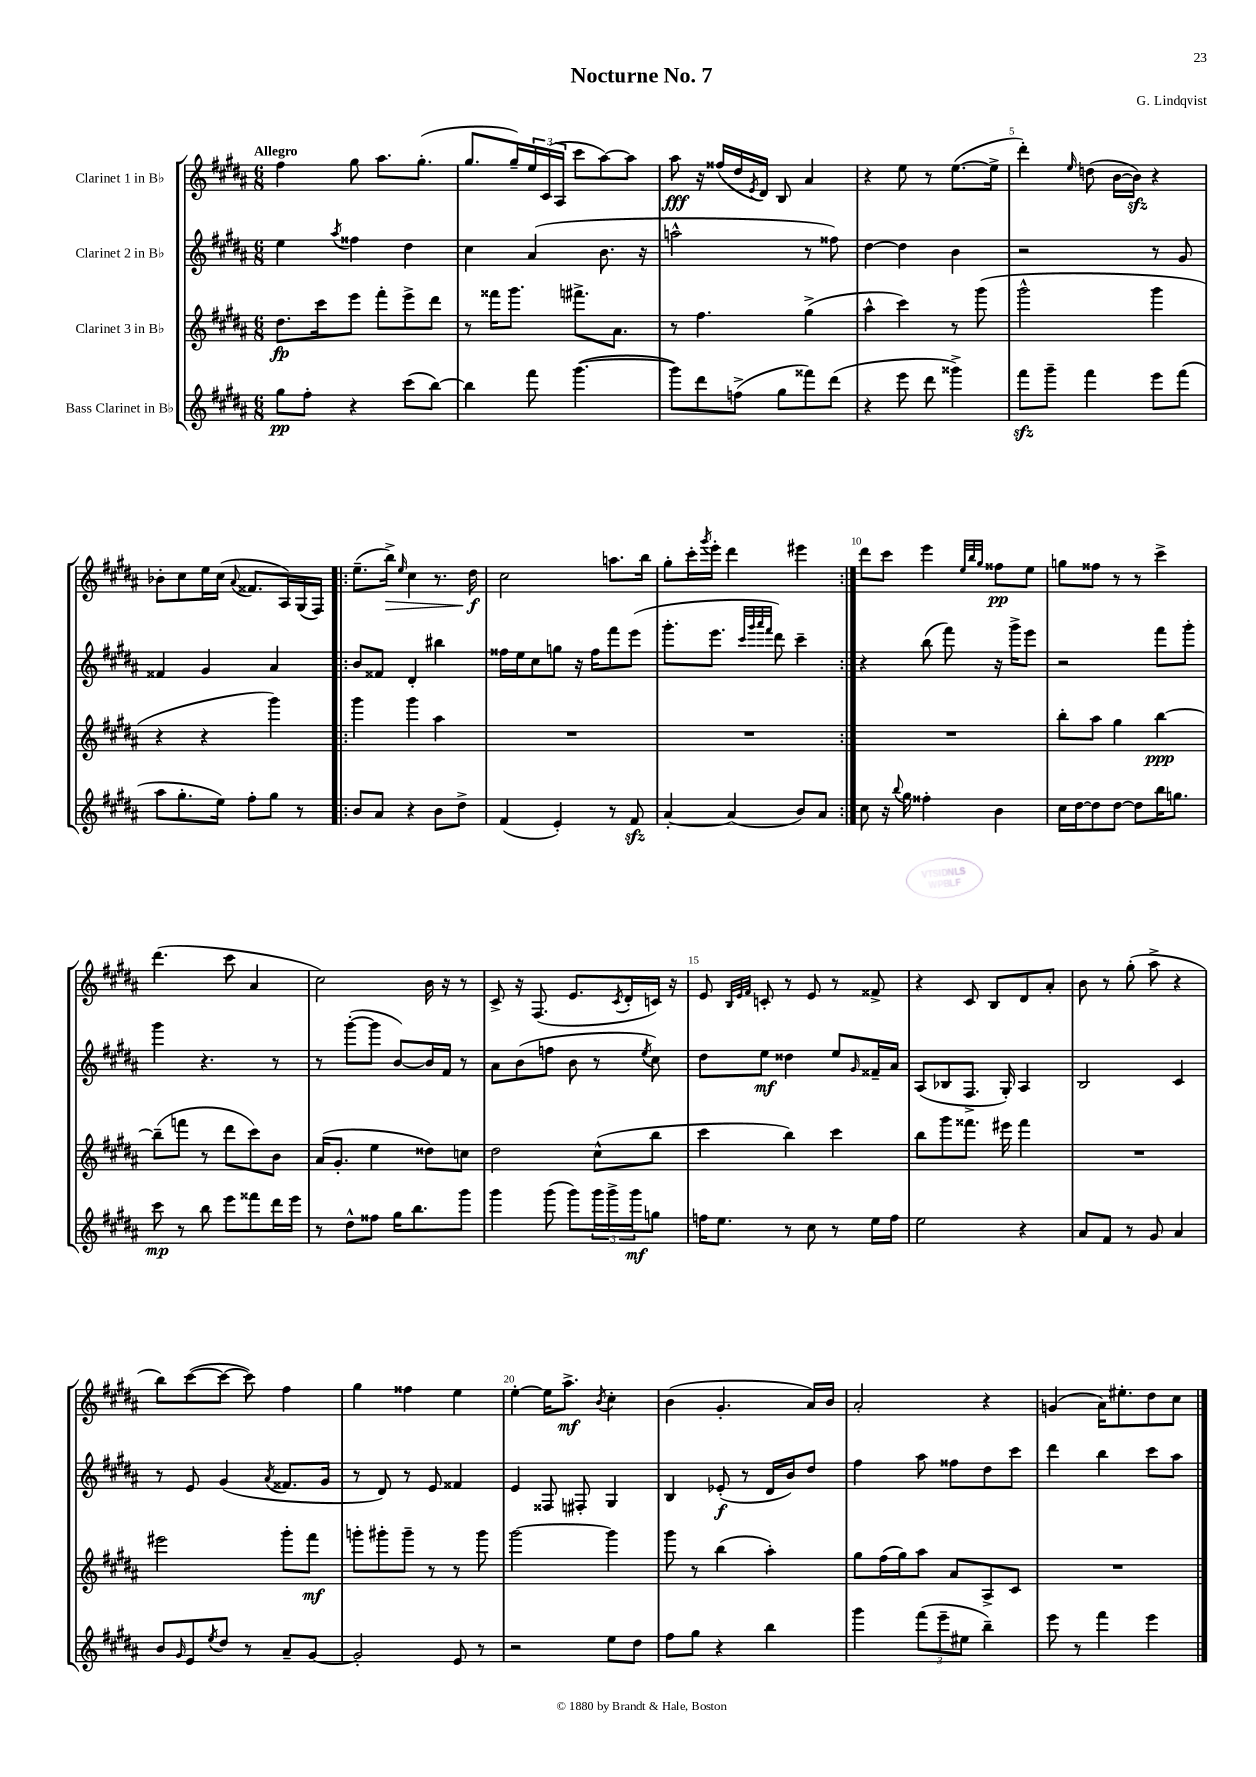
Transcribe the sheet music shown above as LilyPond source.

\header { title = "Nocturne No. 7" composer = "G. Lindqvist" }
<<
\new StaffGroup <<
\new Staff = "s0" \with { instrumentName = "Clarinet 1 in Bb" } {
    \clef treble \key b \major \numericTimeSignature \time 6/8 \tempo "Allegro"
    fis''4 gis''8 ais''8. gis''8.-.( |
    gis''8. gis''16--) \tuplet 3/2 { e''16 cis'16( ais16 } cis'''8 ais''8~) ais''8 |
    ais''8\fff r16 fisis''16( dis''16 \acciaccatura { e'8 } dis'16) b8 ais'4 |
    r4 e''8 r8 e''8.~( e''16-> |
    dis'''4-.) \grace { e''16 } d''8( b'16~ b'16\sfz) r4 |
    bes'8-. cis''8 e''16 cis''16( \appoggiatura { ais'8 } fisis'8. ais16) gis16( fis16) |
    \repeat volta 2 { e''8.--( b''16->\>) \grace { e''16 } cis''4 r8. dis''16\f\! |
    cis''2 a''8. b''16 |
    gis''8-. cis'''16-. \acciaccatura { gis'''8 } e'''16-. dis'''4 eis'''4 | }
    dis'''8 cis'''8 e'''4 \grace { e''32 b''32 gis''32 } fisis''8\pp e''8 |
    g''8 fisis''8 r8 r8 cis'''4-> |
    dis'''4.( cis'''8 ais'4 |
    cis''2) b'16 r16 r8 |
    cis'8-> r16 fis8.( e'8. \acciaccatura { cis'8 } dis'16-. c'16) r16 |
    e'8 \grace { b32 e'32 fis'32 } c'8-. r8 e'8 r8 fisis'8-> |
    r4 cis'8 b8 dis'8 ais'8-. |
    b'8 r8 gis''8-.( ais''8-> r4 |
    b''8) cis'''8~( cis'''8~ cis'''8) fis''4 |
    gis''4 fisis''4 e''4 |
    e''4~-. e''16 ais''8.->\mf \acciaccatura { b'8 } cis''4-. |
    b'4( gis'4.-. ais'16) b'16 |
    ais'2-. r4 |
    g'4( ais'16) eis''8.-. dis''8 cis''8 \bar "|." |
}
\new Staff = "s1" \with { instrumentName = "Clarinet 2 in Bb" } {
    \clef treble \key b \major \numericTimeSignature \time 6/8
    e''4 \acciaccatura { ais''8 } fisis''4 dis''4 |
    cis''4 ais'4( b'8. r16 |
    a''2-^ r8 fisis''8) |
    dis''4~ dis''4 b'4 |
    r2 r8 gis'8 |
    fisis'4 gis'4 ais'4 |
    \repeat volta 2 { b'8 fisis'8 dis'4-. bis''4 |
    fisis''16 e''16 cis''8 g''8 r16 fisis''16 fis'''8 e'''8( |
    gis'''8.-. e'''8. \grace { cis'''32 gis'''32 ais'''32 fis'''32 } dis'''8) cis'''4-- | }
    r4 b''8( fis'''8) r16 gis'''16-> e'''8 |
    r2 fis'''8 gis'''8-. |
    gis'''4 r4. r8 |
    r8 gis'''8~-.( gis'''8 b'8~) b'16 fis'16 r8 |
    ais'8 b'8( f''8 b'8 r8 \acciaccatura { e''8 } cis''8) |
    dis''8 e''8\mf disis''4 e''8 \grace { gis'16 } fisis'16-- ais'16 |
    ais8( bes8 fis8.-> gis16-.) ais4 |
    b2 cis'4 |
    r8 e'8 gis'4( \acciaccatura { ais'8 } fisis'8. gis'16 |
    r8 dis'8) r8 e'8 fisis'4 |
    e'4 fisis8 fis8-. gis4 |
    b4 ees'8-.\f( r8 dis'16 b'16) dis''8 |
    fis''4 ais''8 fisis''8 dis''8 cis'''8 |
    dis'''4 b''4 cis'''8 ais''8 \bar "|." |
}
\new Staff = "s2" \with { instrumentName = "Clarinet 3 in Bb" } {
    \clef treble \key b \major \numericTimeSignature \time 6/8
    dis''8.\fp cis'''16 e'''8 fis'''8-. e'''8-> dis'''8 |
    r8 fisis'''16 gis'''8. fis'''8.-> ais'8. |
    r8 fis''4. gis''4->( |
    ais''4-^ cis'''4) r8 gis'''8( |
    gis'''2-^ gis'''4 |
    r4 r4 gis'''4) |
    \repeat volta 2 { gis'''4 gis'''4 ais''4 |
    R2. |
    R2. | }
    R2. |
    b''8-. ais''8 gis''4 b''4~\ppp |
    b''8--( f'''8 r8 dis'''8 cis'''8) b'8 |
    ais'16( gis'8.-. e''4 disis''8) c''8 |
    dis''2 cis''8-^( b''8 |
    cis'''4 b''4) cis'''4 |
    b''8 gis'''8 fisis'''8. eis'''16 fisis'''4 |
    R2. |
    eis'''2 gis'''8-. fis'''8\mf |
    g'''8-. gis'''8-. gis'''8-- r8 r8 gis'''8 |
    gis'''2~ gis'''4 |
    gis'''8 r8 b''4( ais''4-.) |
    gis''8 fis''16( gis''16) ais''8 ais'8 ais8-> cis'8 |
    R2. \bar "|." |
}
\new Staff = "s3" \with { instrumentName = "Bass Clarinet in Bb" } {
    \clef treble \key b \major \numericTimeSignature \time 6/8
    gis''8\pp fis''8-. r4 cis'''8( b''8~) |
    b''4 fis'''8 gis'''4.~( |
    gis'''8) dis'''8 f''8->( gis''8 fisis'''8) dis'''8( |
    r4 e'''8 dis'''8 gisis'''4->) |
    fis'''8\sfz gis'''8-- fis'''4 e'''8 fis'''8( |
    ais''8 gis''8.-. e''16) fis''8-. gis''8 r8 |
    \repeat volta 2 { b'8 ais'8 r4 b'8 dis''8-> |
    fis'4( e'4-.) r8 fis'8\sfz |
    ais'4~-. ais'4( b'8) ais'8 | }
    cis''8 r16 \appoggiatura { b''8 } gis''16 fisis''4-. b'4 |
    cis''16 dis''16~ dis''8 dis''8~ dis''8 b''16 g''8. |
    cis'''8\mp r8 b''8 e'''8 fisis'''8 dis'''16 e'''16 |
    r8 dis''8-^ fisis''8 gis''16 b''8. gis'''8 |
    gis'''4 gis'''8( gis'''8) \tuplet 3/2 { gis'''16 gis'''16-> gis'''16\mf } g''8 |
    f''16 e''8. r8 cis''8 r8 e''16 f''16 |
    e''2 r4 |
    ais'8 fis'8 r8 gis'8 ais'4 |
    b'8 \grace { gis'16 } e'8 \acciaccatura { e''8 } dis''8 r8 ais'8-- gis'8~ |
    gis'2-. e'8 r8 |
    r2 e''8 dis''8 |
    fis''8 gis''8 r4 b''4 |
    gis'''4 \tuplet 3/2 { fis'''8( e'''8-- eis''8 } b''4--) |
    e'''8 r8 fis'''4 e'''4 \bar "|." |
}
>>
>>
\layout { \context { \Score \override BarNumber.break-visibility = ##(#f #t #t) barNumberVisibility = #(every-nth-bar-number-visible 5) } }
